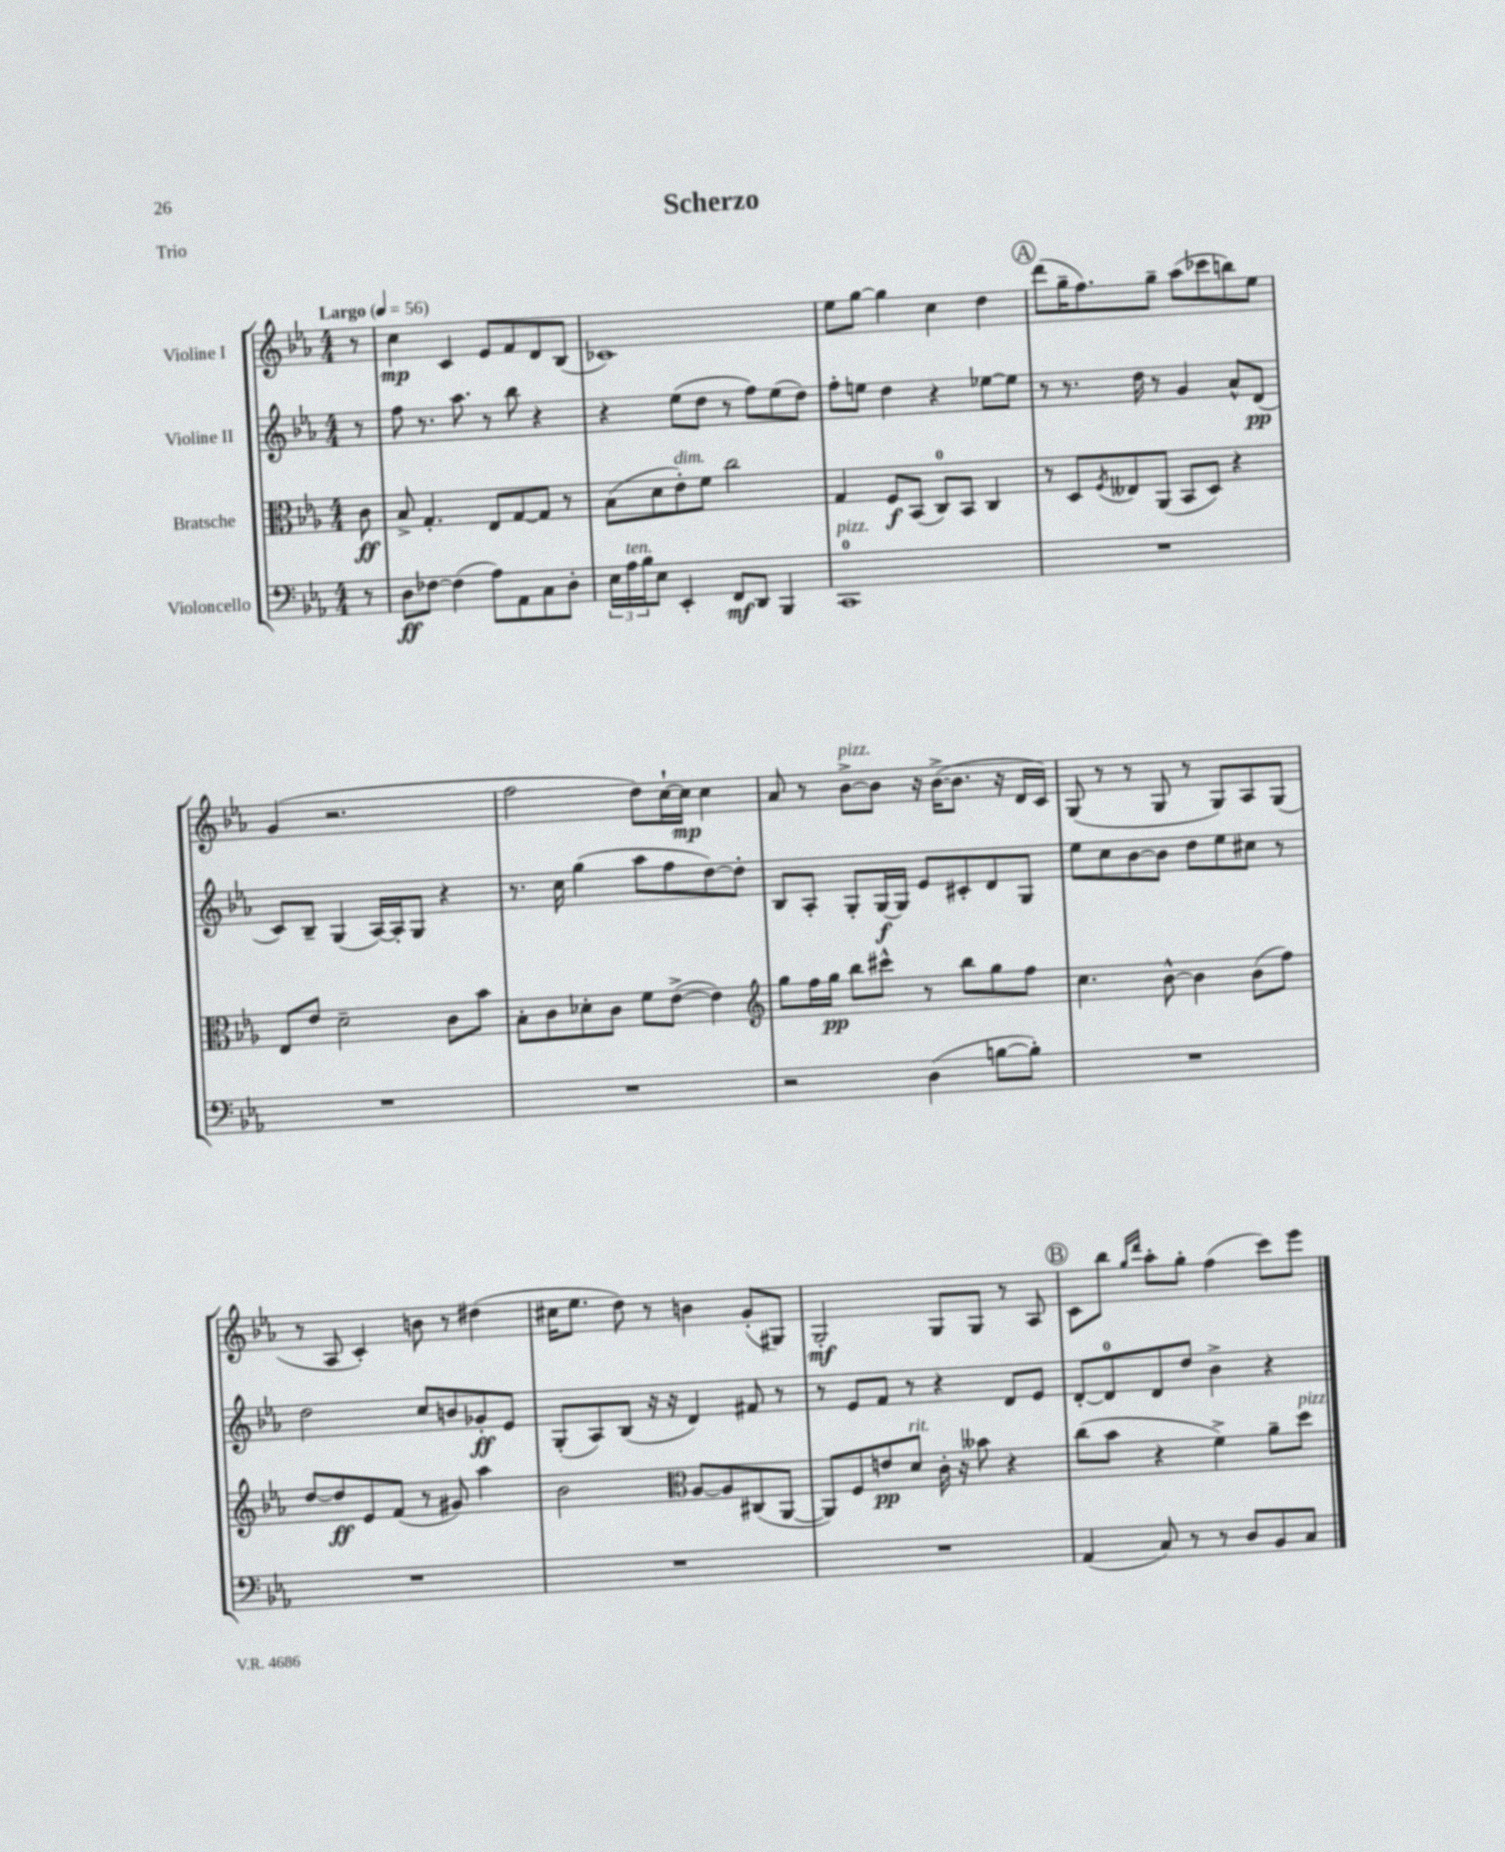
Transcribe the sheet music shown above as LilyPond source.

\header { title = "Scherzo" piece = "Trio" }
<<
\new StaffGroup <<
\new Staff = "s0" \with { instrumentName = "Violine I" } {
    \clef treble \key ees \major \numericTimeSignature \time 4/4 \partial 8 \tempo "Largo" 4 = 56
    r8 |
    c''4\mp c'4 ees'8 f'8 d'8 bes8( |
    ces'1) |
    ees''8 g''8~ g''4 c''4 d''4 |
    \mark \markup { \circle "A" } d'''8( g''16-- f''8.) g''8-- aes''8( ces'''8 b''8) ees''8 |
    g'4( r2. |
    f''2 d''8) c''16~-! c''16\mp c''4 |
    aes'8 r8 bes'8~->^\markup { \italic "pizz." } bes'8 r16 bes'16~->( bes'8. r16 d'16 c'16) |
    g8( r8 r8 g8 r8 g8) aes8 g8( |
    r8 aes8 c'4-.) b'8 r8 dis''4( |
    cis''16 ees''8. d''8) r8 b'4 g'8-.( gis8) |
    g2-.\mf g8 g8 r8 aes8 |
    \mark \markup { \circle "B" } c'8 bes''8 \grace { g''16 d'''16 } aes''8-. g''8-. f''4( c'''8) ees'''8 \bar "|." |
}
\new Staff = "s1" \with { instrumentName = "Violine II" } {
    \clef treble \key ees \major \numericTimeSignature \time 4/4 \partial 8
    r8 |
    f''8 r8. aes''8. r8 bes''8 r4 |
    r4 ees''8( d''8 r8 f''8) ees''8( d''8) |
    f''8-. e''8 d''4 r4 ees''8~ ees''8 |
    \mark \markup { \circle "A" } r8 r8. d''16 r8 g'4 aes'8-^ d'8\pp( |
    c'8) bes8-- g4( aes16~) aes16-. g8 r4 |
    r8. c''16 g''4( aes''8 f''8 d''8~) d''8-. |
    bes8 aes8-. g8-. g16~\f g16 ees'8 cis'8-. d'8 g8 |
    ees''8 c''8 bes'8~ bes'8 d''8 ees''8 cis''8 r8 |
    d''2 c''8 b'8 ges'8-.\ff ees'8 |
    g8-.( aes8) bes8( r16 r16 d'4) fis'8 r8 |
    r8 ees'8 f'8 r8 r4 d'8 ees'8 |
    \mark \markup { \circle "B" } d'8~-. d'8-0 d'8 d''8 bes'4-> r4 \bar "|." |
}
\new Staff = "s2" \with { instrumentName = "Bratsche" } {
    \clef alto \key ees \major \numericTimeSignature \time 4/4 \partial 8
    c'8\ff |
    bes8-> g4.-. ees8 g8~ g8 r8 |
    bes8( d'8 ees'8-.^\markup { \italic "dim." }) f'8 c''2 |
    g4 f8\f bes,8( c8-0) bes,8 c4 |
    \mark \markup { \circle "A" } r8 d8 \acciaccatura { f8 } eeses8 aes,8( bes,8 d8) r4 |
    ees8 ees'8 d'2-- c'8 bes'8 |
    bes8-. c'8 des'8-. c'8 f'8 ees'8~->( ees'4) |
    \clef treble g''8 f''16 g''16\pp bes''8 cis'''8-^ r8 bes''8 g''8 f''8 |
    c''4. bes'8~-^ bes'4 bes'8( f''8) |
    d''8~ d''8\ff ees'8 f'8( r8 gis'8) aes''4 |
    bes'2 \clef alto aes8~ aes8 cis8( aes,8~ |
    aes,8) f8 e'8\pp d'8^\markup { \italic "rit." } c'16-. r16 beses'8 r4 |
    \mark \markup { \circle "B" } c''8( bes'8 r4 f'4->) aes'8-- d''8^\markup { \italic "pizz." } \bar "|." |
}
\new Staff = "s3" \with { instrumentName = "Violoncello" } {
    \clef bass \key ees \major \numericTimeSignature \time 4/4 \partial 8
    r8 |
    d8\ff fes8~ fes4( aes8) aes,8 c8 d8-. |
    \tuplet 3/2 { ees16 aes16^\markup { \italic "ten." } bes16 } ees8 ees,4-. f,8\mf d,8 bes,,4 |
    c,1-0^\markup { \italic "pizz." } |
    \mark \markup { \circle "A" } R1 |
    R1 |
    R1 |
    r2 d4( b8~ b8-.) |
    R1 |
    R1 |
    R1 |
    R1 |
    \mark \markup { \circle "B" } aes,4( c8) r8 r8 d8 bes,8 c8 \bar "|." |
}
>>
>>
\layout { \context { \Score \remove "Bar_number_engraver" } }
